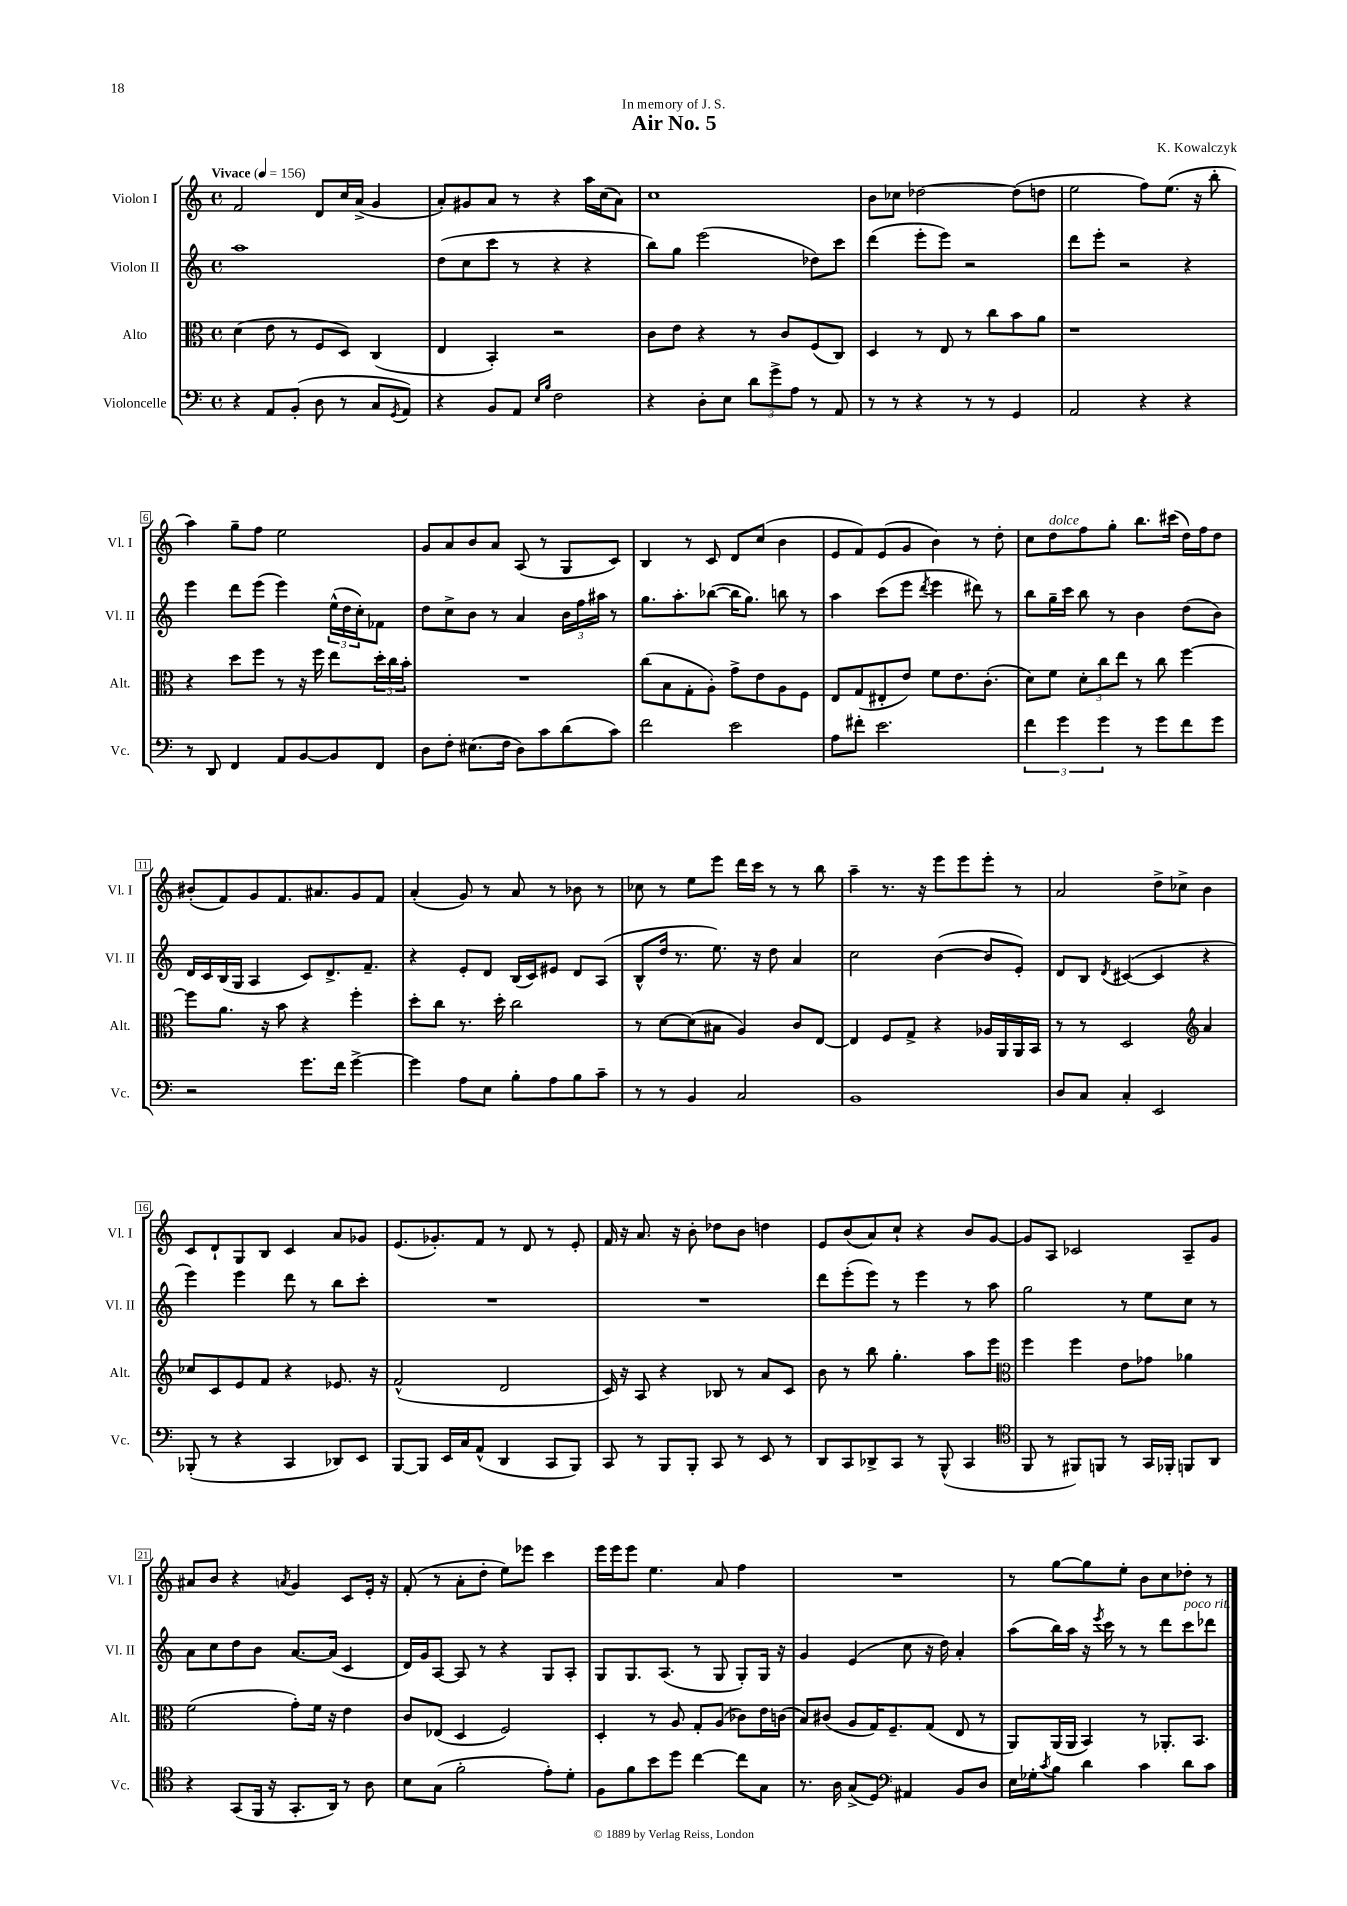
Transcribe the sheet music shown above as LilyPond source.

\header { title = "Air No. 5" composer = "K. Kowalczyk" dedication = "In memory of J. S." }
<<
\new StaffGroup <<
\new Staff = "s0" \with { instrumentName = "Violon I" shortInstrumentName = "Vl. I" } {
    \clef treble \key c \major \defaultTimeSignature \time 4/4 \tempo "Vivace" 4 = 156
    f'2 d'8 c''16 a'16->( g'4 |
    a'8-.) gis'8 a'8 r8 r4 a''16 c''16( a'8) |
    c''1 |
    b'8 ces''8 des''2~ des''8( d''8 |
    e''2 f''8) e''8.( r16 b''8-. |
    a''4) g''8-- f''8 e''2 |
    g'8 a'8 b'8 a'8 a8( r8 g8 c'8) |
    b4 r8 c'8 d'8 c''8( b'4 |
    e'8 f'8) e'8( g'8 b'4) r8 d''8-. |
    c''8 d''8^\markup { \italic "dolce" } f''8 g''8-. b''8. cis'''16( d''16) f''16 d''8 |
    bis'8-.( f'8) g'8 f'8. ais'8. g'8 f'8 |
    a'4-.( g'8) r8 a'8 r8 bes'8 r8 |
    ces''8 r8 e''8 e'''8 d'''16 c'''16 r8 r8 b''8 |
    a''4-- r8. r16 e'''8 e'''8 e'''8-. r8 |
    a'2 d''8-> ces''8-> b'4 |
    c'8 d'8-! g8 b8 c'4 a'8 ges'8 |
    e'8.( ges'8.-.) f'8 r8 d'8 r8 e'8-. |
    f'16 r16 a'8. r16 b'8-. des''8 b'8 d''4 |
    e'8 b'8( a'8) c''8-! r4 b'8 g'8~ |
    g'8 a8 ces'2 a8-- g'8 |
    ais'8 b'8 r4 \acciaccatura { a'8 } g'4 c'8 e'16-. r16 |
    f'8-.( r8 a'8-. d''8-. e''8) ees'''8 c'''4 |
    e'''16 e'''16 e'''8 e''4. a'8 f''4 |
    R1 |
    r8 g''8~ g''8 e''8-. b'8 c''8 des''8-. r8 \bar "|." |
}
\new Staff = "s1" \with { instrumentName = "Violon II" shortInstrumentName = "Vl. II" } {
    \clef treble \key c \major \defaultTimeSignature \time 4/4
    a''1 |
    d''8( c''8 c'''8 r8 r4 r4 |
    b''8) g''8 e'''2( des''8) c'''8 |
    d'''4( e'''8-. e'''8) r2 |
    d'''8 e'''8-. r2 r4 |
    e'''4 d'''8 e'''8( e'''4) \tuplet 3/2 { e''16-^( d''16 c''16-.) } fes'8 |
    d''8 c''8-> b'8 r8 a'4 \tuplet 3/2 { b'16 f''16 ais''16 } r8 |
    g''8. a''8.-. bes''8~( bes''16 g''8.) b''8 r8 |
    a''4 c'''8( e'''8 \acciaccatura { d'''8 } e'''4 dis'''8) r8 |
    b''8 g''16-- c'''16 b''8 r8 b'4 d''8( b'8) |
    d'16 c'16 b16( g16 a4 c'8) d'8.-> f'8.-- |
    r4 e'8-. d'8 b16( c'16) eis'8 d'8 a8( |
    b8-^ d''16 r8. e''8.) r16 d''8 a'4 |
    c''2 b'4~( b'8 e'8-.) |
    d'8 b8 \acciaccatura { d'8 } cis'4~( cis'4 r4 |
    e'''4) e'''4 d'''8 r8 b''8 c'''8-. |
    R1 |
    R1 |
    d'''8 e'''8-.( e'''8) r8 e'''4 r8 a''8 |
    g''2 r8 e''8 c''8 r8 |
    a'8 c''8 d''8 b'8 a'8.~ a'16( c'4 |
    d'16) g'16 a8~ a8 r8 r4 g8 a8-. |
    g8 g8. a8.( r8 g8 g8-.) g16 r16 |
    g'4 e'4( c''8 r16 d''16) a'4-. |
    a''8( b''16) a''16 r16 \acciaccatura { e'''8 } c'''16 r8 r8 d'''8 c'''8^\markup { \italic "poco rit." } des'''8 \bar "|." |
}
\new Staff = "s2" \with { instrumentName = "Alto" shortInstrumentName = "Alt." } {
    \clef alto \key c \major \defaultTimeSignature \time 4/4
    d'4( e'8 r8 f8 d8) c4( |
    e4 b,4-.) r2 |
    c'8 e'8 r4 r8 c'8 f8( c8) |
    d4 r8 e8 r8 c''8 b'8 a'8 |
    r1 |
    r4 d''8 f''8 r8 r16 f''16 e''8 \tuplet 3/2 { d''16-. c''16 b'16-. } |
    R1 |
    c''8( b8 g8-. a8-.) g'8-> e'8 a8 f8 |
    e8 g8( eis8-. e'8) f'8 e'8. c'8.-.( |
    d'8) f'8 \tuplet 3/2 { d'8-. c''8 e''8 } r8 c''8 f''4~ |
    f''8 a'8. r16 b'8 r4 f''4-. |
    d''8-. c''8 r8. d''16-. c''2 |
    r8 d'8~ d'8( bis8 a4) c'8 e8~ |
    e4 f8 g8-> r4 aes16 a,16 a,16 b,16 |
    r8 r8 d2 \clef treble a'4 |
    ces''8 c'8 e'8 f'8 r4 ees'8. r16 |
    f'2-^( d'2 |
    c'16) r16 a8 r4 bes8 r8 a'8 c'8 |
    b'8 r8 b''8 g''4.-. a''8 e'''8 |
    \clef alto f''4 f''4 e'8 ges'8 aes'4 |
    f'2( g'8-.) f'16 r16 e'4 |
    c'8 ees8( d4 f2) |
    d4-. r8 a8 g8-. a8( ces'8) e'16 c'16( |
    b8) cis'8( a8 g16) f8.-- g8( e8 r8 |
    a,8) a,16( a,16 b,4) r8 aes,8.-. b,8. \bar "|." |
}
\new Staff = "s3" \with { instrumentName = "Violoncelle" shortInstrumentName = "Vc." } {
    \clef bass \key c \major \defaultTimeSignature \time 4/4
    r4 a,8 b,8-.( d8 r8 c8 \acciaccatura { g,8 } a,8) |
    r4 b,8 a,8 \grace { e16 b16 } f2 |
    r4 d8-. e8 \tuplet 3/2 { d'8 g'8-> a8 } r8 a,8 |
    r8 r8 r4 r8 r8 g,4 |
    a,2 r4 r4 |
    r8 d,8 f,4 a,8 b,8~ b,8 f,8 |
    d8 f8-. eis8.( f16 d8) c'8 d'8( c'8) |
    f'2 e'2 |
    a8 fis'8-. e'2. |
    \tuplet 3/2 { f'4 g'4 g'4 } r8 g'8 f'8 g'8 |
    r2 g'8. f'16 g'4~-> |
    g'4 a8 e8 b8-. a8 b8 c'8-- |
    r8 r8 b,4 c2 |
    b,1 |
    d8 c8 c4-. e,2 |
    bes,,8-.( r8 r4 c,4 des,8) e,8 |
    b,,8~ b,,8 e,16 c16 a,8-^( d,4 c,8 b,,8) |
    c,8 r8 b,,8 b,,8-. c,8 r8 e,8 r8 |
    d,8 c,8 des,8-> c,8 r8 b,,8-^( c,4 |
    \clef tenor f,8 r8 fis,8) f,8 r8 g,16 fes,16-. f,8 a,8 |
    r4 g,8( f,16 r16 g,8.-. a,16) r8 a8 |
    b8 g8( f'2-. e'8-.) d'8-. |
    f8 f'8 b'8 d''8 c''4~ c''8 g8 |
    r8. a16 g8->( d8) \clef bass ais,4 b,8 d8 |
    e16 ges16-. \acciaccatura { c'8 } b8 d'4 c'4 d'8 c'8 \bar "|." |
}
>>
>>
\layout { \context { \Score \override BarNumber.stencil = #(make-stencil-boxer 0.1 0.3 ly:text-interface::print) } }
